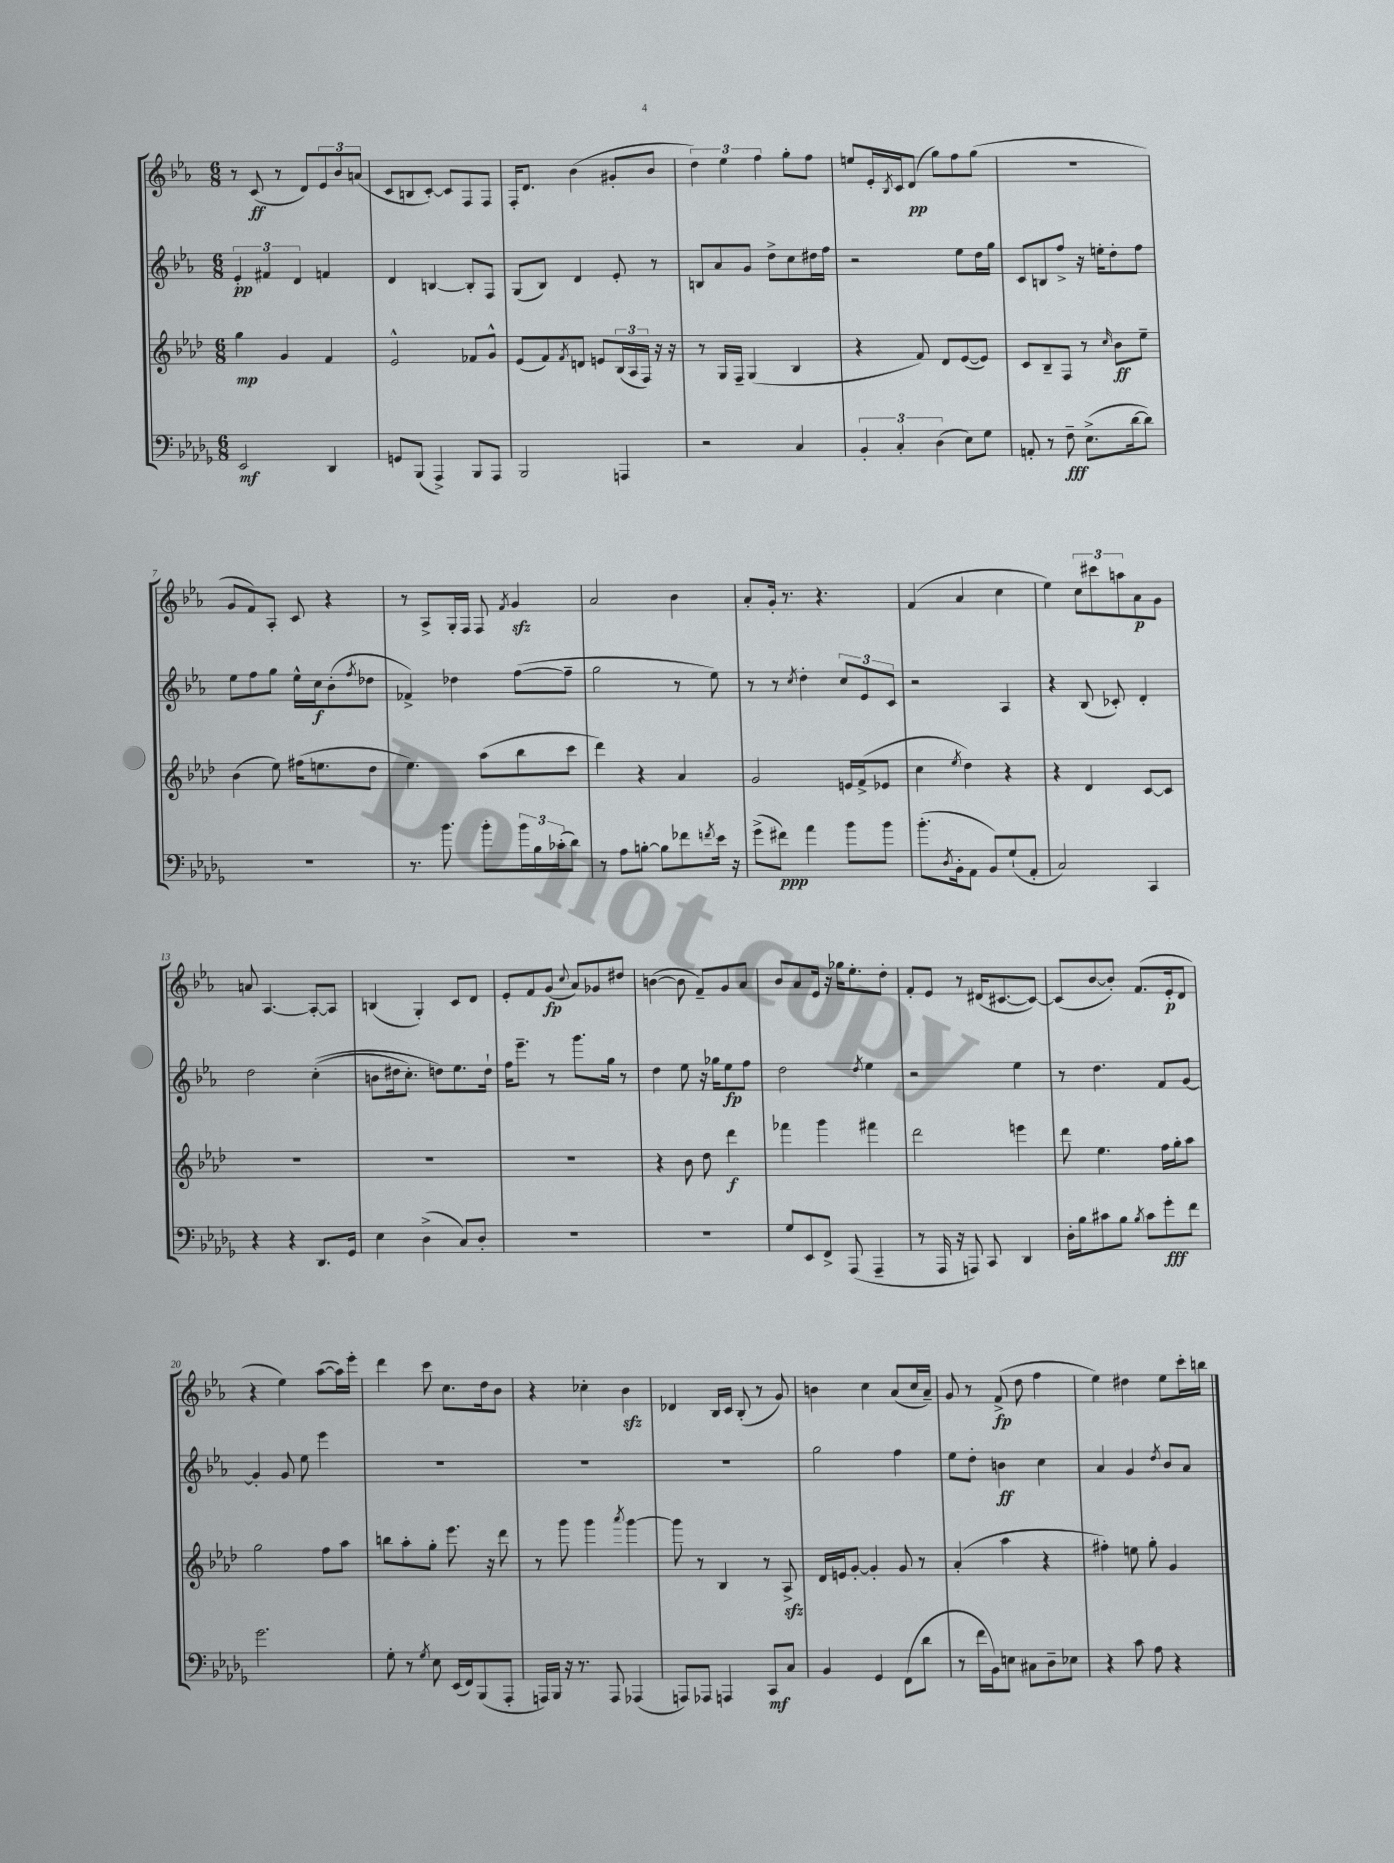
<<
\new StaffGroup <<
\new Staff = "s0" {
    \clef treble \key ees \major \numericTimeSignature \time 6/8
    r8 c'8\ff( r8 d'8) \tuplet 3/2 { ees'8 bes'8 a'8( } |
    c'8 b8 c'8~-.) c'8 f8 f8 |
    f16-. d'8. bes'4( gis'8-. bes'8 |
    \tuplet 3/2 { d''4) ees''4 f''4 } g''8-. f''8 |
    e''8 ees'16-. \acciaccatura { bes8 } c'16 d'8\pp( g''8) f''8 g''8( |
    R2. |
    g'8 f'8) aes8-. c'8 r4 |
    r8 aes8-> g16-. f16 f8 \acciaccatura { f'8 } g'4\sfz |
    aes'2 bes'4 |
    aes'8-. g'16-. r8. r4. |
    f'4( aes'4 c''4 |
    ees''4) \tuplet 3/2 { c''8 cis'''8 a''8 } aes'8\p g'8 |
    a'8 aes4.~ aes8~-. aes8 |
    b4( g4-.) c'8 d'8 |
    ees'8-. f'8 g'8\fp( \appoggiatura { c''8 } aes'8) ges'8 dis''8 |
    b'4~( b'8 f'8--) g'8 aes'8 |
    bes'8 aes'8 ees'16 r16 ges''16 ees''8.-. d''8-. |
    f'8-. ees'8 r8 dis'16( cis'8.~ cis'8~) |
    cis'8( bes'8~ bes'8-.) f'8.( ees'16-.\p d'8 |
    r4 ees''4) aes''8~( aes''16) ees'''16-. |
    d'''4 c'''8 c''8. d''16 bes'8 |
    r4 ces''4-. bes'4\sfz |
    des'4 bes16 c'16 bes8-.( r8 g'8) |
    b'4 c''4 aes'8( c''16 aes'16--) |
    g'8 r8 f'8->\fp( d''8 f''4 |
    ees''4) dis''4 ees''8 c'''16-. b''16 \bar "|." |
}
\new Staff = "s1" {
    \clef treble \key ees \major \numericTimeSignature \time 6/8
    \tuplet 3/2 { ees'4-.\pp fis'4 d'4 } f'4 |
    d'4 b4~ b8-. f8 |
    g8( bes8) d'4 ees'8-. r8 |
    b8 aes'8 g'8 d''8-> c''8 dis''16 f''16 |
    r2 ees''8 d''16 g''16 |
    c'8 b8 f''8-> r16 e''16-. d''8-. f''8 |
    ees''8 f''8 g''8 ees''16-^ c''16\f bes'8-.( \acciaccatura { f''8 } des''8 |
    fes'4->) des''4 f''8~( f''8-- |
    g''2 r8 ees''8) |
    r8 r8 \acciaccatura { c''8 } d''4-. \tuplet 3/2 { c''8 ees'8 c'8 } |
    r2 aes4 |
    r4 bes8( ces'8-.) d'4-. |
    d''2 c''4-.(\( |
    b'8 dis''16 c''8.-.) d''8\) ees''8. d''16-! |
    f''16 ees'''8.-- r8 g'''8. g''16 r8 |
    d''4 ees''8 r16 ges''16 ees''8\fp f''8 |
    d''2 \acciaccatura { d''8 } ees''4 |
    r2 ees''4 |
    r8 d''4. f'8 g'8~ |
    g'4-. g'8 ees''8 ees'''4 |
    R2. |
    R2. |
    R2. |
    g''2 f''4 |
    ees''8 d''8-. b'4\ff c''4 |
    aes'4 g'4 \acciaccatura { d''8 } bes'8 aes'8 \bar "|." |
}
\new Staff = "s2" {
    \clef treble \key aes \major \numericTimeSignature \time 6/8
    g''4\mp g'4 f'4 |
    ees'2-^ fes'8 g'8-^ |
    ees'8( f'8) \acciaccatura { f'8 } d'8 e'8 \tuplet 3/2 { bes16( aes16 f16) } r16 r16 |
    r8 g16 f16-- g4( bes4 |
    r4 f'8) des'8 ees'8~( ees'8) |
    c'8 bes8-- f8 r8 \grace { c''16 } bes'8\ff ees''8-- |
    bes'4( ees''8) fis''16( e''8. des''8 |
    ees''4.) aes''8( bes''8 c'''8 |
    des'''4) r4 aes'4 |
    g'2 e'16 f'16->( ees'8 |
    c''4 \acciaccatura { ees''8 } des''4) r4 |
    r4 des'4 c'8~ c'8 |
    R2. |
    R2. |
    R2. |
    r4 bes'8 des''8 des'''4\f |
    fes'''4 g'''4 fis'''4 |
    des'''2 e'''4 |
    des'''8 ees''4. f''16 g''16-. aes''8 |
    g''2 f''8 aes''8 |
    b''8 aes''8-. g''8-. ees'''8. r16 des'''8 |
    r8 g'''8 g'''4 \acciaccatura { aes'''8 } g'''4~ |
    g'''8 r8 bes4 r8 aes8->\sfz |
    des'16 e'16 g'8~-. g'4-. g'8 r8 |
    aes'4-.( aes''4 r4 |
    fis''4-.) e''8 g''8-. g'4 \bar "|." |
}
\new Staff = "s3" {
    \clef bass \key des \major \numericTimeSignature \time 6/8
    ees,2\mf des,4 |
    g,8 bes,,8( aes,,4->) bes,,8 aes,,8 |
    bes,,2 a,,4 |
    r2 c4 |
    \tuplet 3/2 { bes,4-. c4-. des4( } ees8) ges8 |
    a,8-. r8 f8--\fff ees8.->( des'16~ des'8) |
    R2. |
    r8. bes'8. bes'8-. \tuplet 3/2 { bes'16 bes16 ces'16-.( } des'8) |
    r8 aes8 b8~-. b8 fes'8 \acciaccatura { f'8 } ees'16 r16 |
    ges'8->( fis'8\ppp) aes'4 bes'8 bes'8 |
    bes'8.-.( \acciaccatura { des8 } bes,16-. aes,8 bes,8) ges8-!( aes,8-. |
    c2) c,4 |
    r4 r4 des,8. ges,16 |
    ees4 des4->( c8) des8-. |
    R2. |
    R2. |
    ges8 ees,8 f,8-> aes,,8( aes,,4-- |
    r8 aes,,16 r16 a,,8) c,8 des,4 |
    des16-. bes16 cis'8 bes8 \acciaccatura { bes8 } cis'8 ges'8-.\fff f'8 |
    ges'2. |
    ges8-. r8 \acciaccatura { ges8 } ees8 ees,16( f,16) bes,,8( aes,,8-. |
    a,,16) bes,,16 r16 r8. a,,8 aes,,4( |
    a,,8) aes,,8 a,,4 c,8\mf c8 |
    bes,4 ges,4 f,8( des'8 |
    r8 f'16 bes,16) e8 cis8 des8-- ees8 |
    r4 c'8 aes8 r4 \bar "|." |
}
>>
>>
